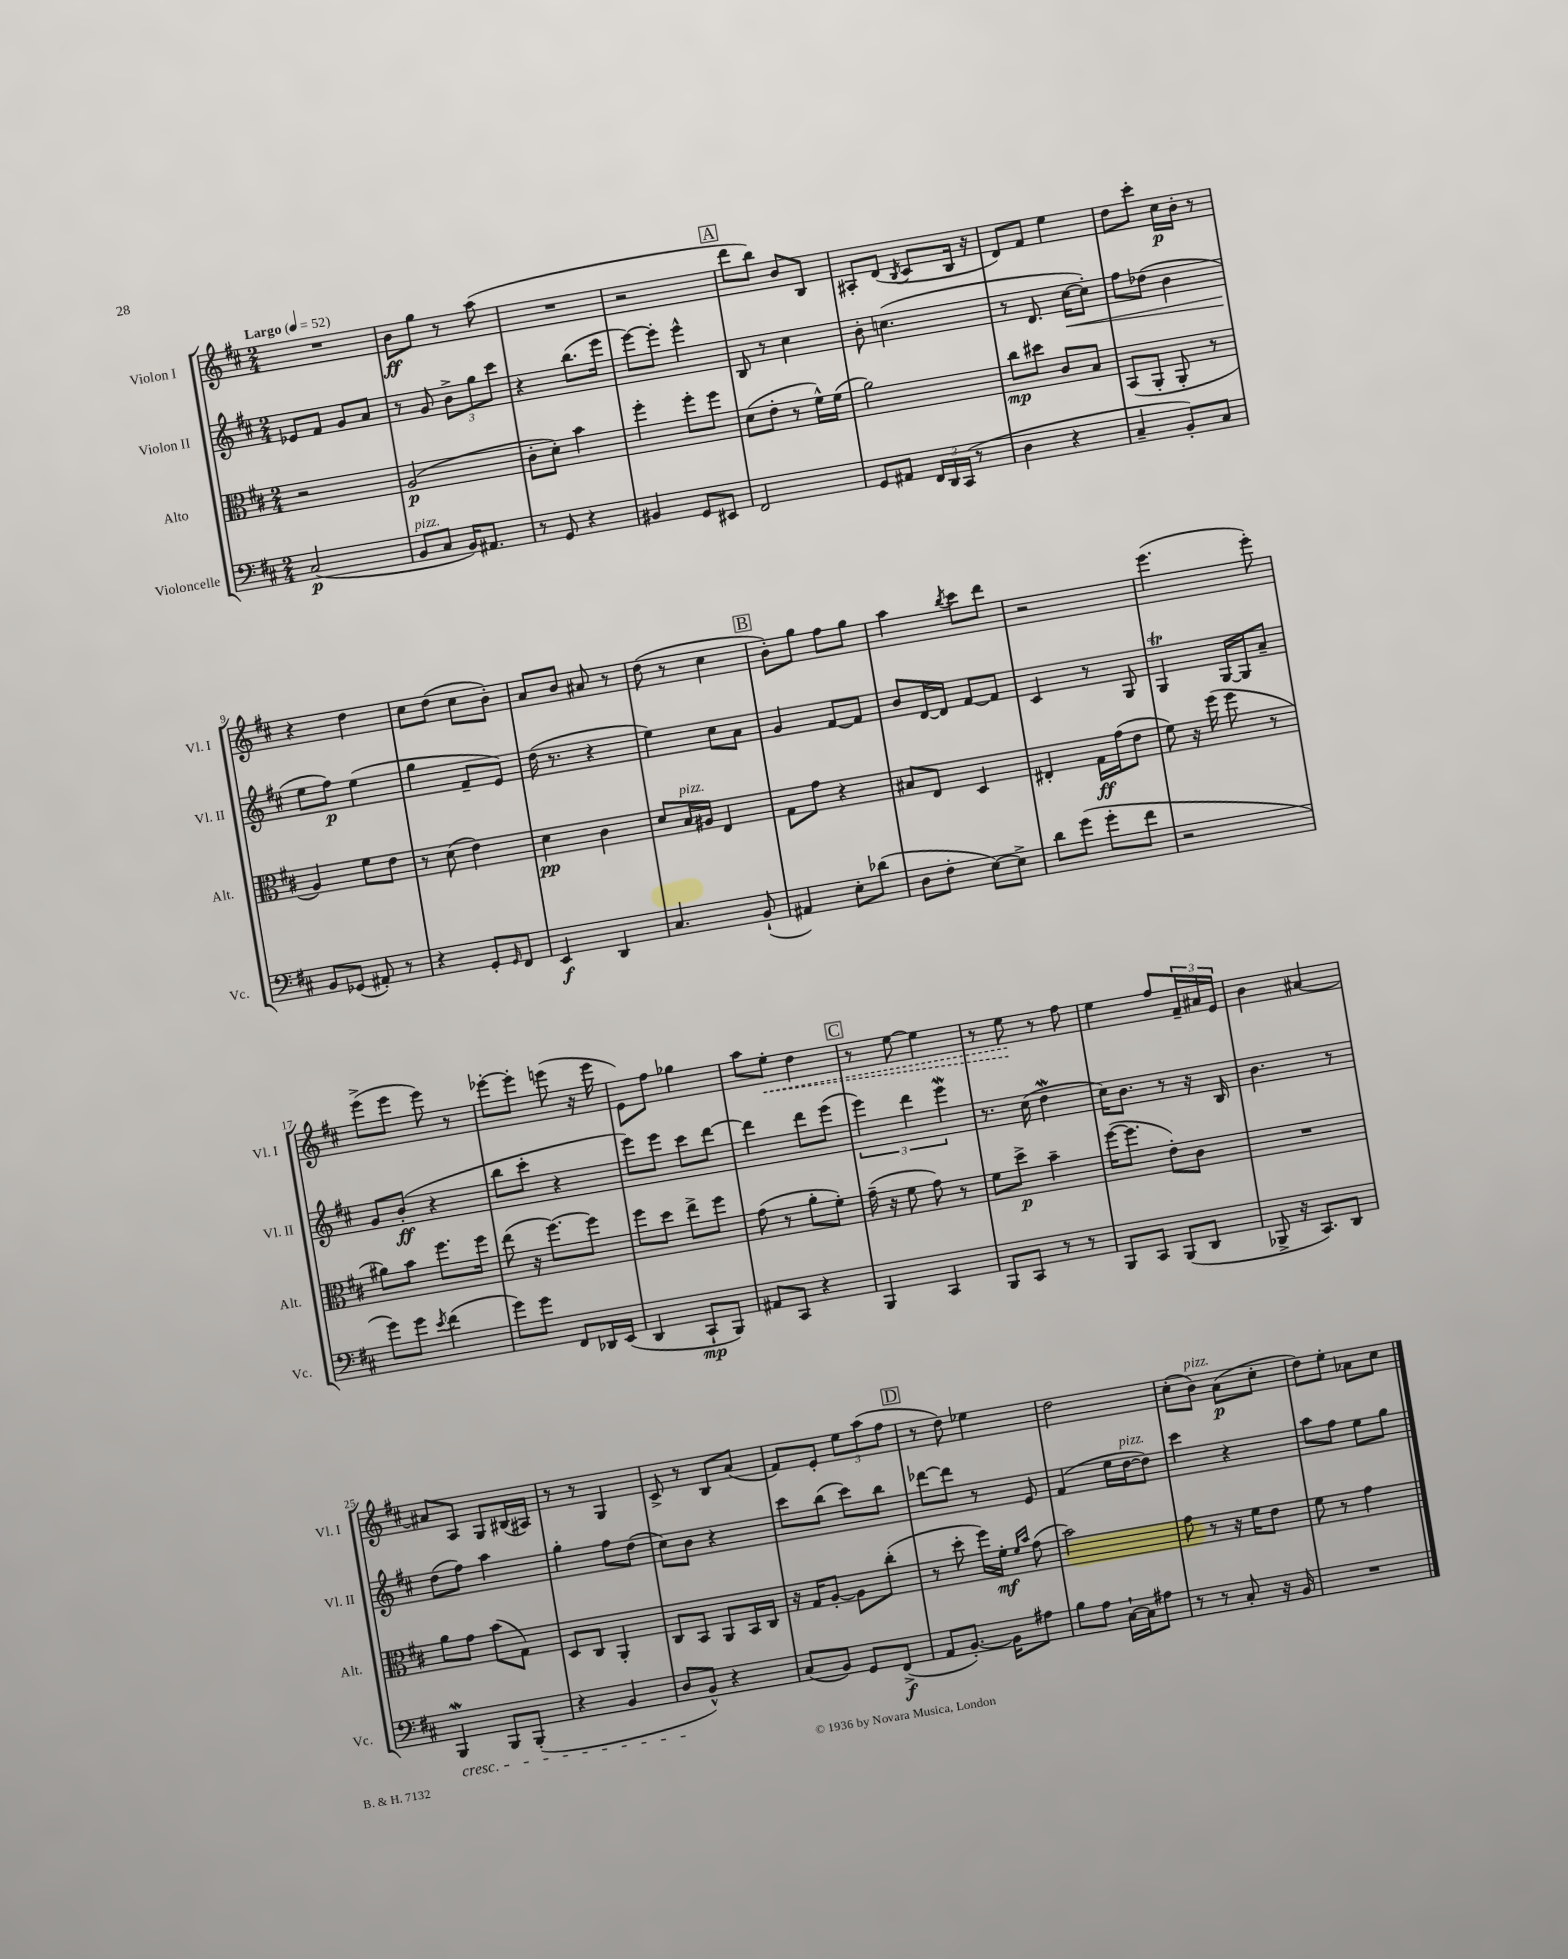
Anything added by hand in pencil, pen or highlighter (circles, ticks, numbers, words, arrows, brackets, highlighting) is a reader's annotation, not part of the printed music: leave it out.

**kern	**kern	**kern	**kern
*staff4	*staff3	*staff2	*staff1
*clefF4	*clefC3	*clefG2	*clefG2
*k[f#c#]	*k[f#c#]	*k[f#c#]	*k[f#c#]
*M2/4	*M2/4	*M2/4	*M2/4
*MM52	*MM52	*MM52	*MM52
(2C#	2r	8e-	2r
.	.	8f#	.
.	.	8g	.
.	.	8a	.
=	=	=	=
8BB	(2A	8r	8b
8C#	.	8g	8gg
16BB)	.	12b^	8r
8.AA#	.	.	.
.	.	12gg	.
.	.	.	(8aa
.	.	12ccc#	.
=	=	=	=
8r	8c#'	4r	2r
8GG	8d')	.	.
4r	4b	(8.bb	.
.	.	16eee	.
=	=	=	=
4BB#	4ff#'	[8eee)	2r
.	.	8eee']	.
8GG	8ff#'	4eee^^	.
8EE#	8ff#	.	.
=	=	=	=
2FF#	(8d	8B	8ddd
.	8e'	8r	8bb)
.	8r	4cc#	8b
.	16f#^^)	.	8B
.	(16f#	.	.
=	=	=	=
8GG	2a)	8b'	8A#'
8AA#	.	(4.cc	(8d
.	.	.	8qB
24FF#	.	.	8c#
24DD	.	.	.
(24CC#	.	.	.
8r	.	.	16B
.	.	.	16r
=	=	=	=
4D	8cc#	8r	8d)
.	8dd#	8.d	8f#
4r	8c#	.	4ee
.	.	[16cc#	.
.	8B	8cc#'])	.
=	=	=	=
4C#~	(8BB	8ff#	8dd
.	8AA'	(8dd-	8ccc#'
8BB')	8AA'	4b	16cc#
.	.	.	16b'
8C#	8r	.	8r
=	=	=	=
8BB	4A)	8ee	4r
(8GG-	.	8ff#)	.
8AA#')	8f#	(4ee	4dd
8r	8e	.	.
=	=	=	=
4r	8r	4gg	8cc#
.	(8d	.	(8dd
8GG'	4e)	8f#~	8cc#
16qqGG	.	.	.
8FF#	.	8e)	8b')
=	=	=	=
4EE	4d	(16dd	8a
.	.	8.r	.
.	.	.	8b
4DD	4c#	4r	8a#
.	.	.	8r
=	=	=	=
4.C#	8d	4ee)	(8dd
.	16B	.	8r
.	16A#	.	.
.	4E	8cc#	4cc#
(8BB`	.	8a	.
=	=	=	=
4AA#)	8G	4g	8b')
.	8g	.	8gg
8E'	4r	[8f#	8ff#
(8d-	.	8f#]	8gg
=	=	=	=
8D	8B#	8b	4aa
8F#'	8E	[16d	.
.	.	16d]	.
.	.	.	8qbb
[8E)	4D	[8f#	8ccc#
8E^]	.	8f#]	8ddd
=	=	=	=
8d	4E#'	4c#	2r
(8g	.	.	.
8g'	16G	8r	.
.	(16g	.	.
8f#	8e	8G	.
=	=	=	=
2r	8f#)	4G	(4.eee
.	16r	.	.
.	(16ff#	.	.
.	8ff#	[16G	.
.	.	16G]	.
.	8r	8a~	8eee')
=	=	=	=
8g)	8a#)	8g	(8eee^
8g	8b	(8b'	8eee
8qe	.	.	.
(4f#	8.ff#	4r	8eee)
.	.	.	8r
.	16ff#	.	.
=	=	=	=
8g)	(8ee	8bb	[8eee-'
8g	16r	8ccc#'	8eee-']
.	[8.ff#)	.	.
8FF#	.	4r	(8eee
16DD-	8ff#]	.	16r
(16EE	.	.	16eee
=	=	=	=
4DD	8ff#	8eee)	8e)
.	8dd	8eee	8ff#
8CC#`	8ee^	8ccc#	4gg-
8BBB)	8ff#	[8ddd	.
=	=	=	=
8AA#	(8g	4ddd]	8aa
8CC#	8r	.	8ee'
4r	8a'	8ddd	4dd
.	8f#')	(8eee	.
=	=	=	=
4BBB	(16g~	6eee)	8r
.	16r	.	.
.	8f#	.	[8ee
.	.	6ddd	.
4CC#	8g)	.	4ee]
.	.	6eee	.
.	8r	.	.
=	=	=	=
8BBB	8f#	8.r	8r
8CC#	8dd^	.	8ee
.	.	(16cc#	.
8r	4b~	4dd	8r
8r	.	.	8ff#
=	=	=	=
8BBB	([16ff#	16cc#)	4ee
.	8.ff#]	8.b	.
8CC#	.	.	.
(8BBB	8e')	8r	8ff#
8DD	8c#	16r	24f#~
.	.	.	24a#
.	.	16B	.
.	.	.	24e
=	=	=	=
8BBB-^	2r	4.b	4b
16r	.	.	.
8.CC#)	.	.	.
.	.	.	[4a#
8DD	.	8r	.
=	=	=	=
4BBB	8a	(8dd	8a#]
.	8g	8ff#)	8A
8BBB	(8b	4aa	8G
(8BBB'	8G)	.	(16B#
.	.	.	16A#)
=	=	=	=
4r	8D	4gg'	8r
.	8C#	.	8r
4BB	4AA'	8ff#	4G
.	.	(8dd	.
=	=	=	=
8D	8C#	8cc#)	8c#^
8BB^^)	8BB	8b	8r
4r	8AA	4r	8B
.	16BB	.	(8a
.	16C#	.	.
=	=	=	=
(8C#	16r	8ccc#	8f#)
.	16G	.	.
8BB)	[8A'	(8bb	8e'
8GG	8A]	8ccc#)	12ee
.	.	.	(12aa
(8FF#^	(8cc#'	8bb	.
.	.	.	12ff#
=	=	=	=
8AA	8r	[8ddd-	8r
[8.BB')	8dd'	8ddd-]	8dd)
.	16ff#)	8r	4ee-
16BB]	16f#'	.	.
.	16qqf#	.	.
.	16qqb	.	.
8A#	(8g	8e	.
=	=	=	=
8B	2b)	(4f#	2dd
8A	.	.	.
[16C#`	.	16ee	.
16C#]	.	[16dd	.
8A#	.	8dd])	.
=	=	=	=
8r	8g	4ccc#	(8cc#'
8r	8r	.	8b)
8C#'	16r	4r	(8a
.	16f#	.	.
16r	8e	.	8cc#'
16BB	.	.	.
=	=	=	=
2r	8f#	8aa	8dd)
.	8r	8ff#	8ee'
.	4g	8ee	8a-
.	.	8gg	8cc#
==	==	==	==
*-	*-	*-	*-
